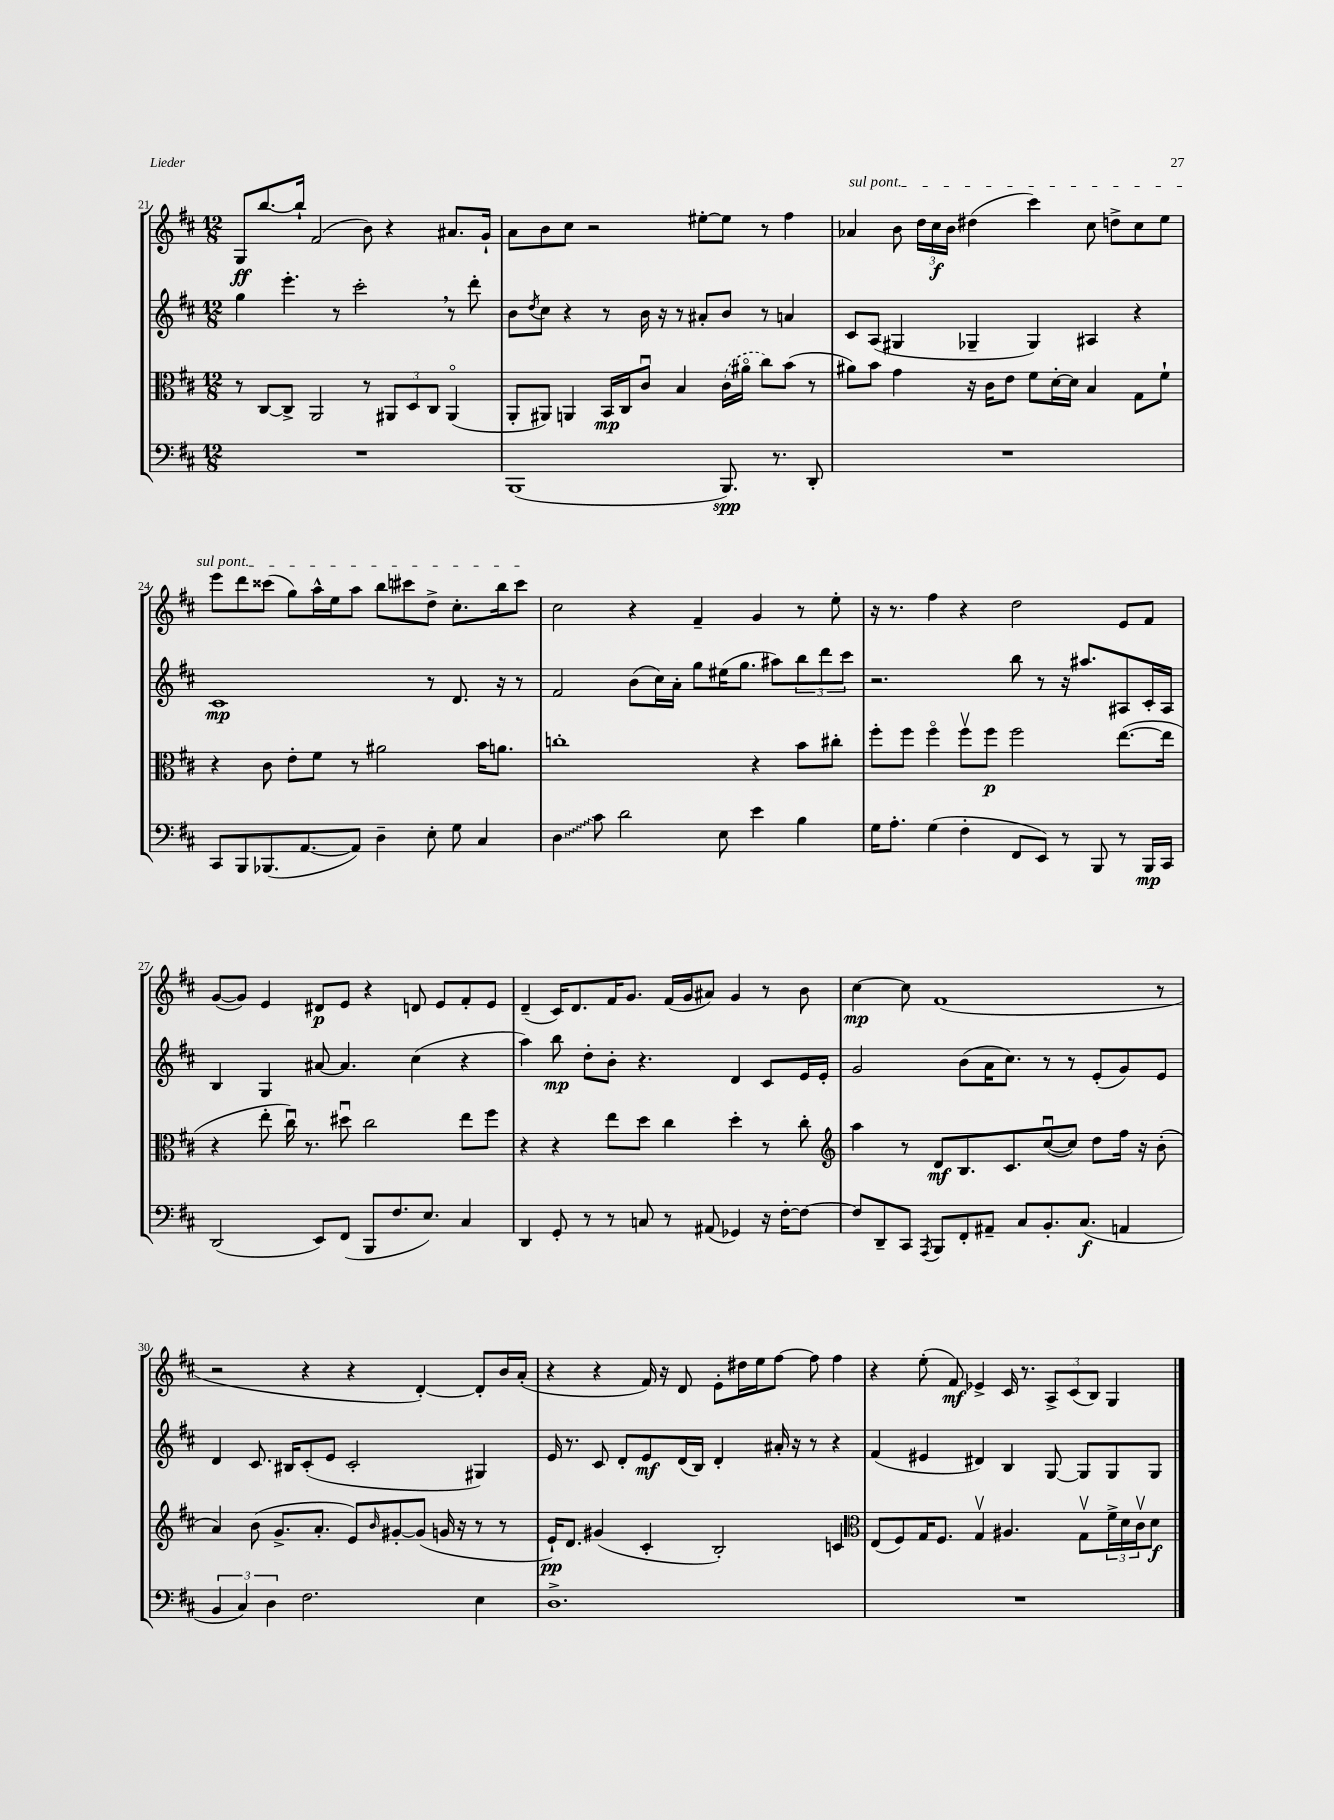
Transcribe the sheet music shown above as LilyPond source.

<<
\new StaffGroup <<
\new Staff = "s0" {
    \clef treble \key d \major \numericTimeSignature \time 12/8
    g8\ff b''8.~ b''16-! fis'2( b'8) r4 ais'8. g'16-! |
    a'8 b'8 cis''8 r2 eis''8~-. eis''8 r8 fis''4 |
    \once \override TextSpanner.bound-details.left.text = \markup { \italic "sul pont." } aes'4\startTextSpan b'8 \tuplet 3/2 { d''16 cis''16\f b'16 } dis''4( cis'''4) cis''8 d''8-> cis''8 e''8 |
    e'''8 d'''8 cisis'''8( g''8) a''16-^ e''16 a''8 b''8 cis'''8 d''8-> cis''8.-. b''16 cis'''8\stopTextSpan |
    cis''2 r4 fis'4-- g'4 r8 e''8-. |
    r16 r8. fis''4 r4 d''2 e'8 fis'8 |
    g'8~( g'8) e'4 dis'8\p e'8 r4 d'8 e'8 fis'8-. e'8 |
    d'4--( cis'16) d'8. fis'16 g'8. fis'16( g'16 ais'8) g'4 r8 b'8 |
    cis''4~\mp cis''8 fis'1( r8 |
    r2 r4 r4 d'4~-.) d'8-. b'16 a'16-.( |
    r4 r4 fis'16) r16 d'8 e'8-. dis''16 e''16 fis''8~ fis''8 fis''4 |
    r4 e''8-.( fis'8\mf) ees'4-> cis'16 r8. \tuplet 3/2 { a8-> cis'8( b8) } g4 \bar "|." |
}
\new Staff = "s1" {
    \clef treble \key d \major \numericTimeSignature \time 12/8
    g''4 e'''4.-. r8 cis'''2-. \breathe r8 d'''8-. |
    b'8 \acciaccatura { d''8 } cis''8 r4 r8 b'16 r16 r8 ais'8-. b'8 r8 a'4 |
    cis'8 a8( gis4 ges4-- ges4) ais4 r4 |
    cis'1\mp r8 d'8. r16 r8 |
    fis'2 b'8( cis''16) a'16-. g''8 eis''16( g''8. ais''8) \tuplet 3/2 { b''8 d'''8 cis'''8 } |
    r2. b''8 r8 r16 ais''8. ais8 cis'16-. ais16 |
    b4 g4 ais'8~ ais'4. cis''4( r4 |
    a''4) b''8\mp d''8-. b'8-. r4. d'4 cis'8 e'16 e'16-. |
    g'2 b'8( a'16 cis''8.) r8 r8 e'8-.( g'8) e'8 |
    d'4 cis'8. bis16 cis'8-.( e'8 cis'2-. gis4) |
    e'16 r8. cis'8 d'8-. e'8\mf d'16( b16) d'4-. ais'16-. r16 r8 r4 |
    fis'4( eis'4 dis'4) b4 g8~ g8 g8 g8 \bar "|." |
}
\new Staff = "s2" {
    \clef alto \key d \major \numericTimeSignature \time 12/8
    r8 cis8~ cis8-> a,2 r8 \tuplet 3/2 { ais,8 d8 cis8 } ais,4\flageolet( |
    a,8-. ais,8) a,4 b,16\mp cis16 cis'8\downbow b4 \once \slurDashed cis'16( ais'16\flageolet cis''8) b'8( r8 |
    ais'8) b'8 g'4 r16 cis'16 e'8 fis'8 d'16~-. d'16 b4 g8 fis'8-! |
    r4 cis'8 e'8-. fis'8 r8 ais'2 b'16 a'8. |
    c''1-. r4 b'8 cis''8-. |
    fis''8-. fis''8 fis''4\flageolet fis''8\upbow fis''8\p fis''2 e''8.~( e''16 |
    r4 e''8-. cis''16\downbow) r8. dis''8\downbow cis''2 e''8 fis''8 |
    r4 r4 e''8 d''8 cis''4 d''4-. r8 cis''8-. |
    \clef treble a''4 r8 d'8\mf b8. cis'8. cis''8~\downbow( cis''8) d''8 fis''16 r16 b'8-.( |
    a'4) b'8( g'8.-> a'8.-. e'8) \grace { b'16 } gis'8~-. gis'8( g'16 r16 r8 r8 |
    e'16-!\pp) d'8. gis'4( cis'4-. b2-.) c'4 |
    \clef alto e8( fis8) g16 fis8. g4\upbow ais4. g8\upbow \tuplet 3/2 { fis'16-> d'16 cis'16\upbow } d'8\f \bar "|." |
}
\new Staff = "s3" {
    \clef bass \key d \major \numericTimeSignature \time 12/8
    R1. |
    b,,1( b,,8.\spp) r8. d,8-. |
    R1. |
    cis,8 b,,8 bes,,8.( a,8.~ a,8) d4-- e8-. g8 cis4 |
    \once \override Glissando.style = #'zigzag d4\glissando cis'8 d'2 e8 e'4 b4 |
    g16 a8.-. g4( fis4-. fis,8 e,8) r8 b,,8 r8 b,,16\mp cis,16 |
    d,2( e,8) fis,8( b,,8 fis8. e8.) cis4 |
    d,4 g,8-. r8 r8 c8 r8 ais,8( ges,4) r16 fis16~-. fis8~ |
    fis8 d,8-- cis,8 \acciaccatura { a,,8 } b,,8 fis,8-. ais,8-- cis8 b,8.-. cis8.\f( a,4 |
    \tuplet 3/2 { b,4 cis4) d4 } fis2. e4 |
    d1.-> |
    R1. \bar "|." |
}
>>
>>
\layout { \context { \Score currentBarNumber = #21 } }
